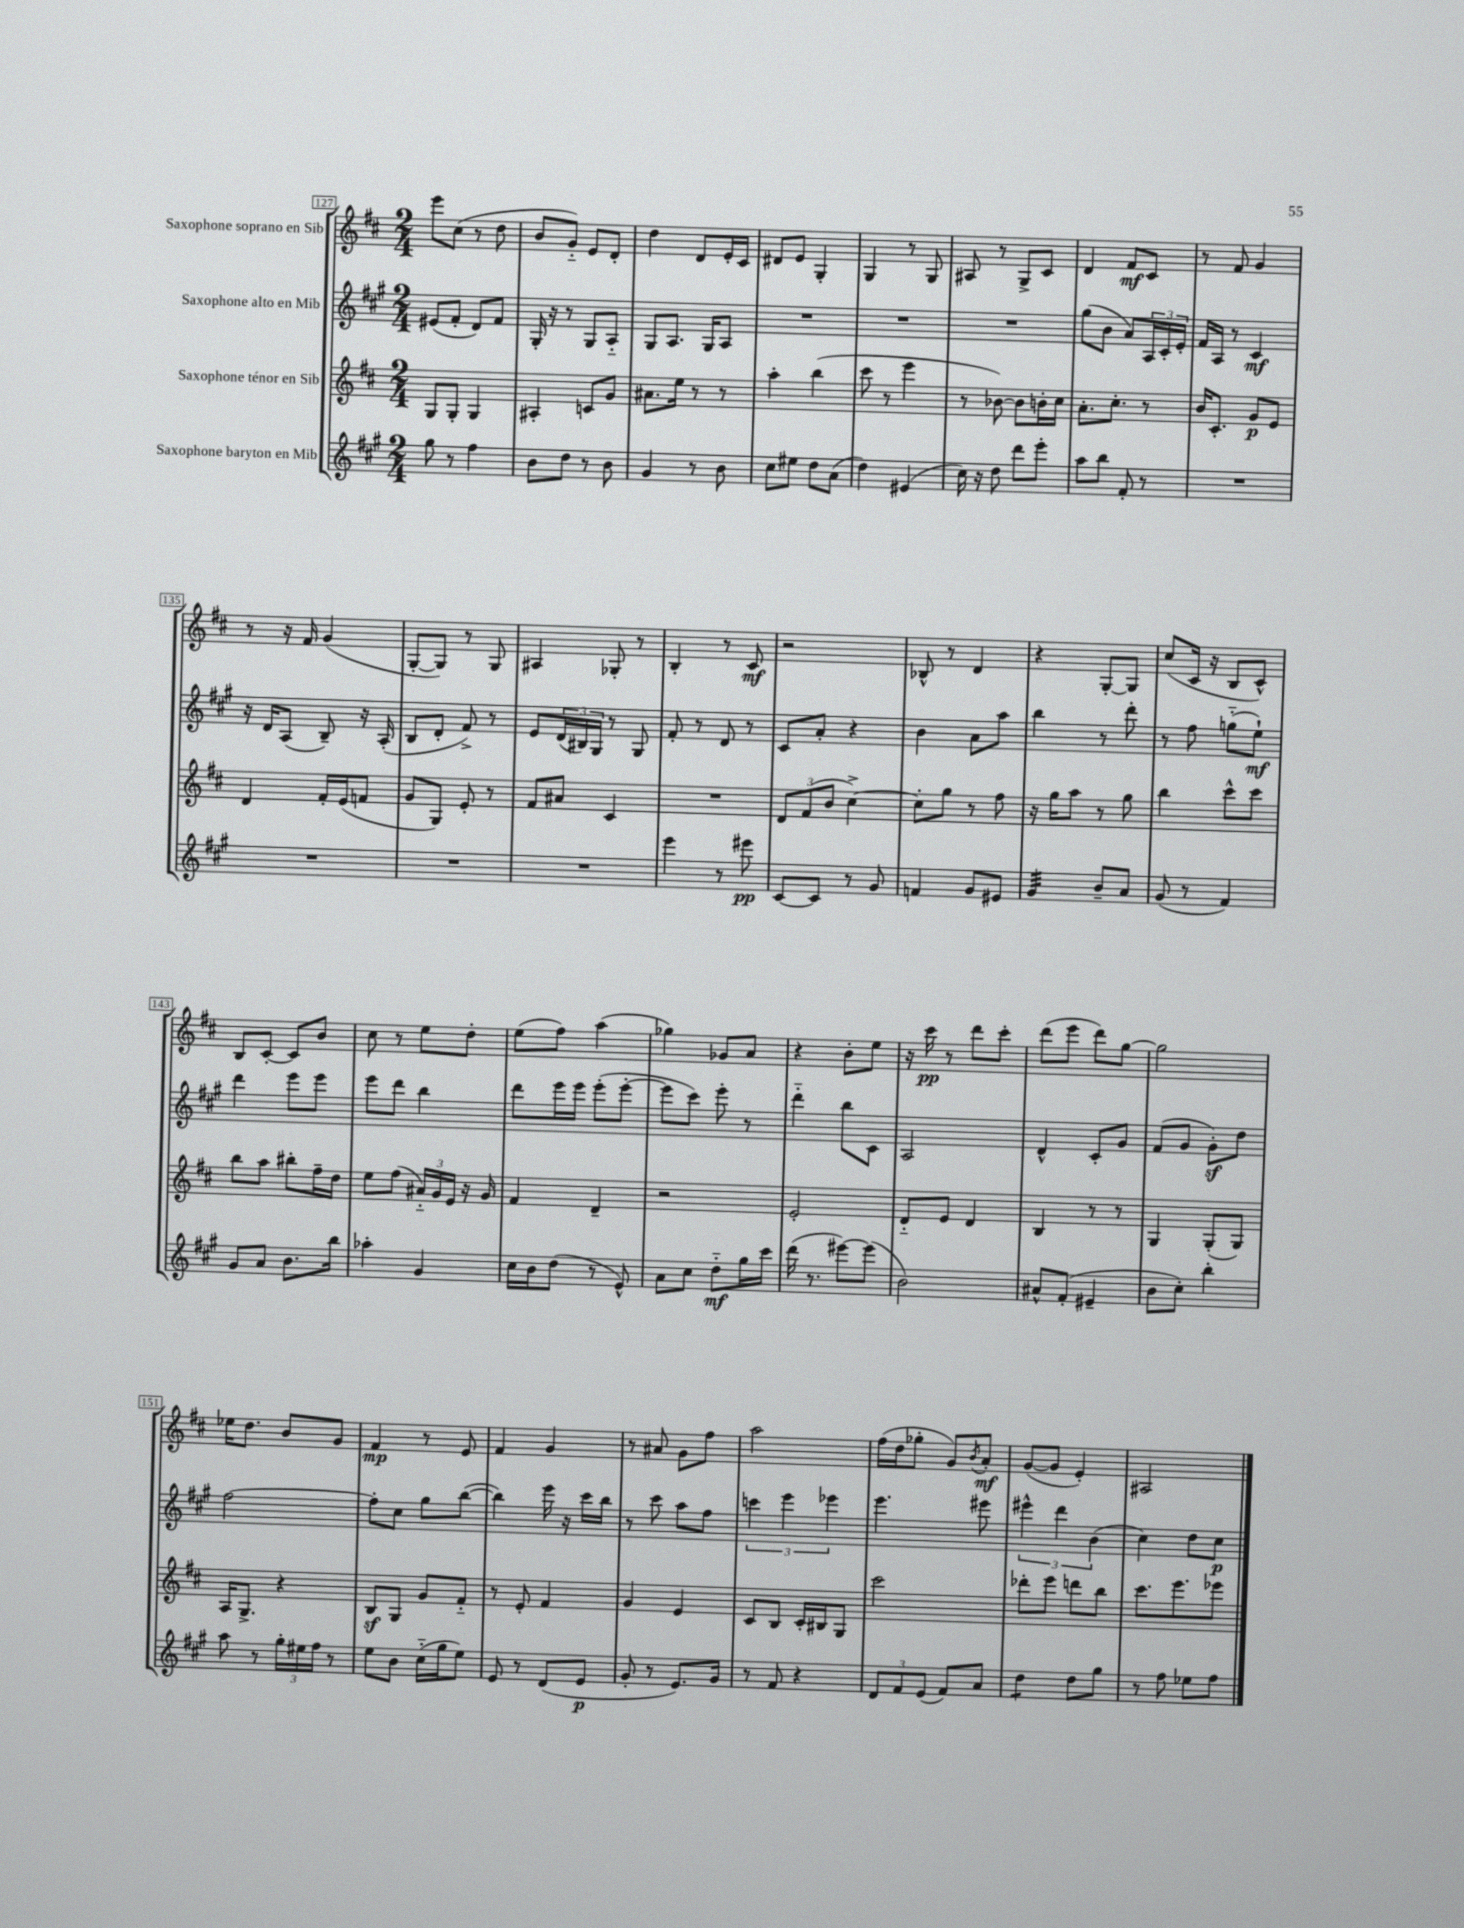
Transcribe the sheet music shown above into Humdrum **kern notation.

**kern	**kern	**kern	**kern
*staff4	*staff3	*staff2	*staff1
*clefG2	*clefG2	*clefG2	*clefG2
*k[f#c#g#]	*k[f#c#]	*k[f#c#g#]	*k[f#c#]
*M2/4	*M2/4	*M2/4	*M2/4
8gg#\	8G/L	(8e#/L	8eee\L
8r	8G'/J	8f#'/J	(8cc#\J
4ff#\	4G/	8d/L)	8r
.	.	8f#/J	8dd\
=	=	=	=
8b\L	4A#'/	16G#'/	8b/L
.	.	16r	.
8dd\J	.	8r	8g'~/J)
8r	8c/L	8G#/L	8e/L
8b\	8g/J	8A'~/J	8d'/J
=	=	=	=
4g#/	8.a#\L	8G#/L	4dd\
.	.	8.A/J	.
.	16ee\Jk	.	.
8r	8r	.	8d/L
.	.	16G#/LK	.
8b\	8r	8A/J	16e'/L
.	.	.	16c#/JJ
=	=	=	=
8cc#\L	4aa'\	2r	8d#/L
8ee#\J	.	.	8e/J
8dd\L	(4bb\	.	4G'/
(8a\J	.	.	.
=	=	=	=
4dd\)	8ccc#\	2r	4G/
.	8r	.	.
(4e#/	4eee\	.	8r
.	.	.	8G/
=	=	=	=
16cc#\)	8r	2r	8A#/
16r	.	.	.
8dd\	[8b-\)	.	8r
8ddd\L	8b-\]L	.	8G^/L
8eee'\J	16b'\L	.	8c#/J
.	16cc#\JJ	.	.
=	=	=	=
8aa\L	8.a'\L	(8gg#\L	4d/
8bb\J	.	8b\J	.
.	8.cc#'\J	.	.
8f#'/	.	8a/L)	8f#/L
8r	8r	24A/L	8c#/J
.	.	24c#'/	.
.	.	24e'/JJ	.
=	=	=	=
2r	16b/LK	16f#/LL	8r
.	8.c#'/J	16A/JJ	.
.	.	8r	8f#/
.	8g/L	4c#/	4g/
.	8e/J	.	.
=	=	=	=
2r	4d/	16r	8r
.	.	16d/LK	.
.	.	(8A/J	16r
.	.	.	16f#/
.	16f#'/LL	8B~/)	(4g/
.	(16e/J	.	.
.	8f/J	16r	.
.	.	(16A'/	.
=	=	=	=
2r	8g/L	8B/L	[8G'/L
.	8G/J)	8d'/J	8G/]J)
.	8e'/	8f#^/)	8r
.	8r	8r	8G/
=	=	=	=
2r	8f#/L	8e/L	4A#/
.	8a#/J	(24d/L	.
.	.	24B#/)	.
.	.	24G#/JJ	.
.	4c#/	8r	8G-'/
.	.	8G#/	8r
=	=	=	=
4eee\	2r	8f#'/	4B'/
.	.	8r	.
8r	.	8d/	8r
8eee#\	.	8r	8c#/
=	=	=	=
[8c#/L	12d/L	8c#/L	2r
.	(12f#/	.	.
8c#/]J	.	8a'/J	.
.	12b/J	.	.
8r	[4cc#^\)	4r	.
8g#/	.	.	.
=	=	=	=
4f/	8cc#'\]L	4b\	8B-^^/
.	8gg\J	.	8r
8g#/L	8r	8a\L	4d/
8e#/J	8ff#\	8aa\J	.
=	=	=	=
4g#/	16r	4bb\	4r
.	16gg\LK	.	.
.	8aa\J	.	.
8b~/L	8r	8r	[8G'/L
8a/J	8gg\	8ddd'\	8G/]J
=	=	=	=
(8g#/	4bb\	8r	(8cc#/L
8r	.	8ff#\	16c#/Jk
.	.	.	16r
4f#/)	8ccc#^^\L	(8gg'~\L	8B/L
.	8ccc#\J	8ee`\J)	8c#^^/J)
=	=	=	=
8g#/L	8bb\L	4ddd\	8B/L
8a/J	8aa\J	.	[8c#'/J
8.b\L	8bb#'\L	8eee\L	8c#/]L
.	16ff#~\L	8eee\J	8b/J
16bb\Jk	16dd\JJ	.	.
=	=	=	=
4aa-'\	8ee\L	8eee\L	8cc#\
.	(8ff#\J	8ddd\J	8r
4g#/	24a#'~/LL)	4bb\	8ee\L
.	24g/	.	.
.	24e/JJ	.	.
.	16r	.	8dd'\J
.	16g/	.	.
=	=	=	=
16cc#\LL	4f#/	8ddd\L	(8ee\L
16b\J	.	.	.
(8dd\J	.	16eee\L	8ff#\J)
.	.	16eee\JJ	.
8r	4d~/	(8eee'\L	(4aa\
8e^^/)	.	[8eee'\J	.
=	=	=	=
8a\L	2r	8eee\]L	4gg-\)
8cc#\J	.	8ccc#\J)	.
8dd'~\L	.	8eee'\	8g-/L
16gg#\L	.	8r	8a/J
16ccc#\JJ	.	.	.
=	=	=	=
(16ddd\	2e'/	4ddd'~\	4r
8.r	.	.	.
[8eee#\L)	.	8bb\L	8b'\L
(8eee#\]J	.	8c#\J	8ee\J
=	=	=	=
2b\)	8d'~/L	2A/	16r
.	.	.	16ccc#\
.	8e/J	.	8r
.	4d/	.	8ddd\L
.	.	.	8ccc#'\J
=	=	=	=
8a#^^/L	4B/	4d^^/	(8ddd\L
(8f#'/J	.	.	8eee\J
4e#~/	8r	8c#'/L	8ddd\L)
.	8r	8g#/J	[8gg\J
=	=	=	=
8b\L	4G/	(8f#/L	2gg\]
8cc#'\J)	.	8g#/J	.
4bb'\	(8G'/L	8g#'\L)	.
.	8G/J)	8dd\J	.
=	=	=	=
8aa\	16A/LK	[2ff#\	16ee-\LK
.	8.G^/J	.	8.dd\J
8r	.	.	.
24gg#'\LL	4r	.	8b/L
24ee#\	.	.	.
24ff#\JJ	.	.	.
8r	.	.	8g/J
=	=	=	=
8ee\L	8B/L	8ff#'\]L	4f#/
8b\J	8G/J	8cc#\J	.
(16cc#'~\LL	8g/L	8gg#\L	8r
16gg#\J	.	.	.
8ee\J)	8f#'~/J	([8bb\J	8e/
=	=	=	=
8e/	8r	4bb\])	4f#/
8r	8e'/	.	.
(8d/L	4f#/	16eee\	4g/
.	.	16r	.
8e/J	.	16ccc#\LL	.
.	.	16bb\JJ	.
=	=	=	=
8g#'/	4g/	8r	8r
8r	.	8ccc#\	8a#/
8.e/L)	4e/	8aa\L	8g\L
.	.	8ff#\J	8ff#\J
16g#/Jk	.	.	.
=	=	=	=
8r	8c#/L	6ccc\	2aa\
8f#/	8B/J	.	.
.	.	6eee\	.
4r	16c#'/LL	.	.
.	16B#/J	.	.
.	.	6eee-\	.
.	8G/J	.	.
=	=	=	=
12d/L	2ccc#\	4.eee\	(16ff#\LL
.	.	.	16dd\J
12f#/	.	.	.
.	.	.	8gg-'\J
(12e/J	.	.	.
8f#/L)	.	.	8g/L)
.	.	.	8qb/
8a/J	.	8eee#\	8a'/J
=	=	=	=
4dd\	8ddd-'\L	6eee#^^\	([8g/L
.	8eee\J	.	8g/]J
.	.	6ddd\	.
8dd\L	8ddd\L	.	4e'/)
.	.	(6b\	.
8gg#\J	8bb\J	.	.
=	=	=	=
8r	8.ccc#\L	4cc#\)	2A#/
8ff#\	.	.	.
.	8.eee\	.	.
8ee-\L	.	8dd\L	.
8ff#\J	8eee-\J	8cc#\J	.
==	==	==	==
*-	*-	*-	*-
